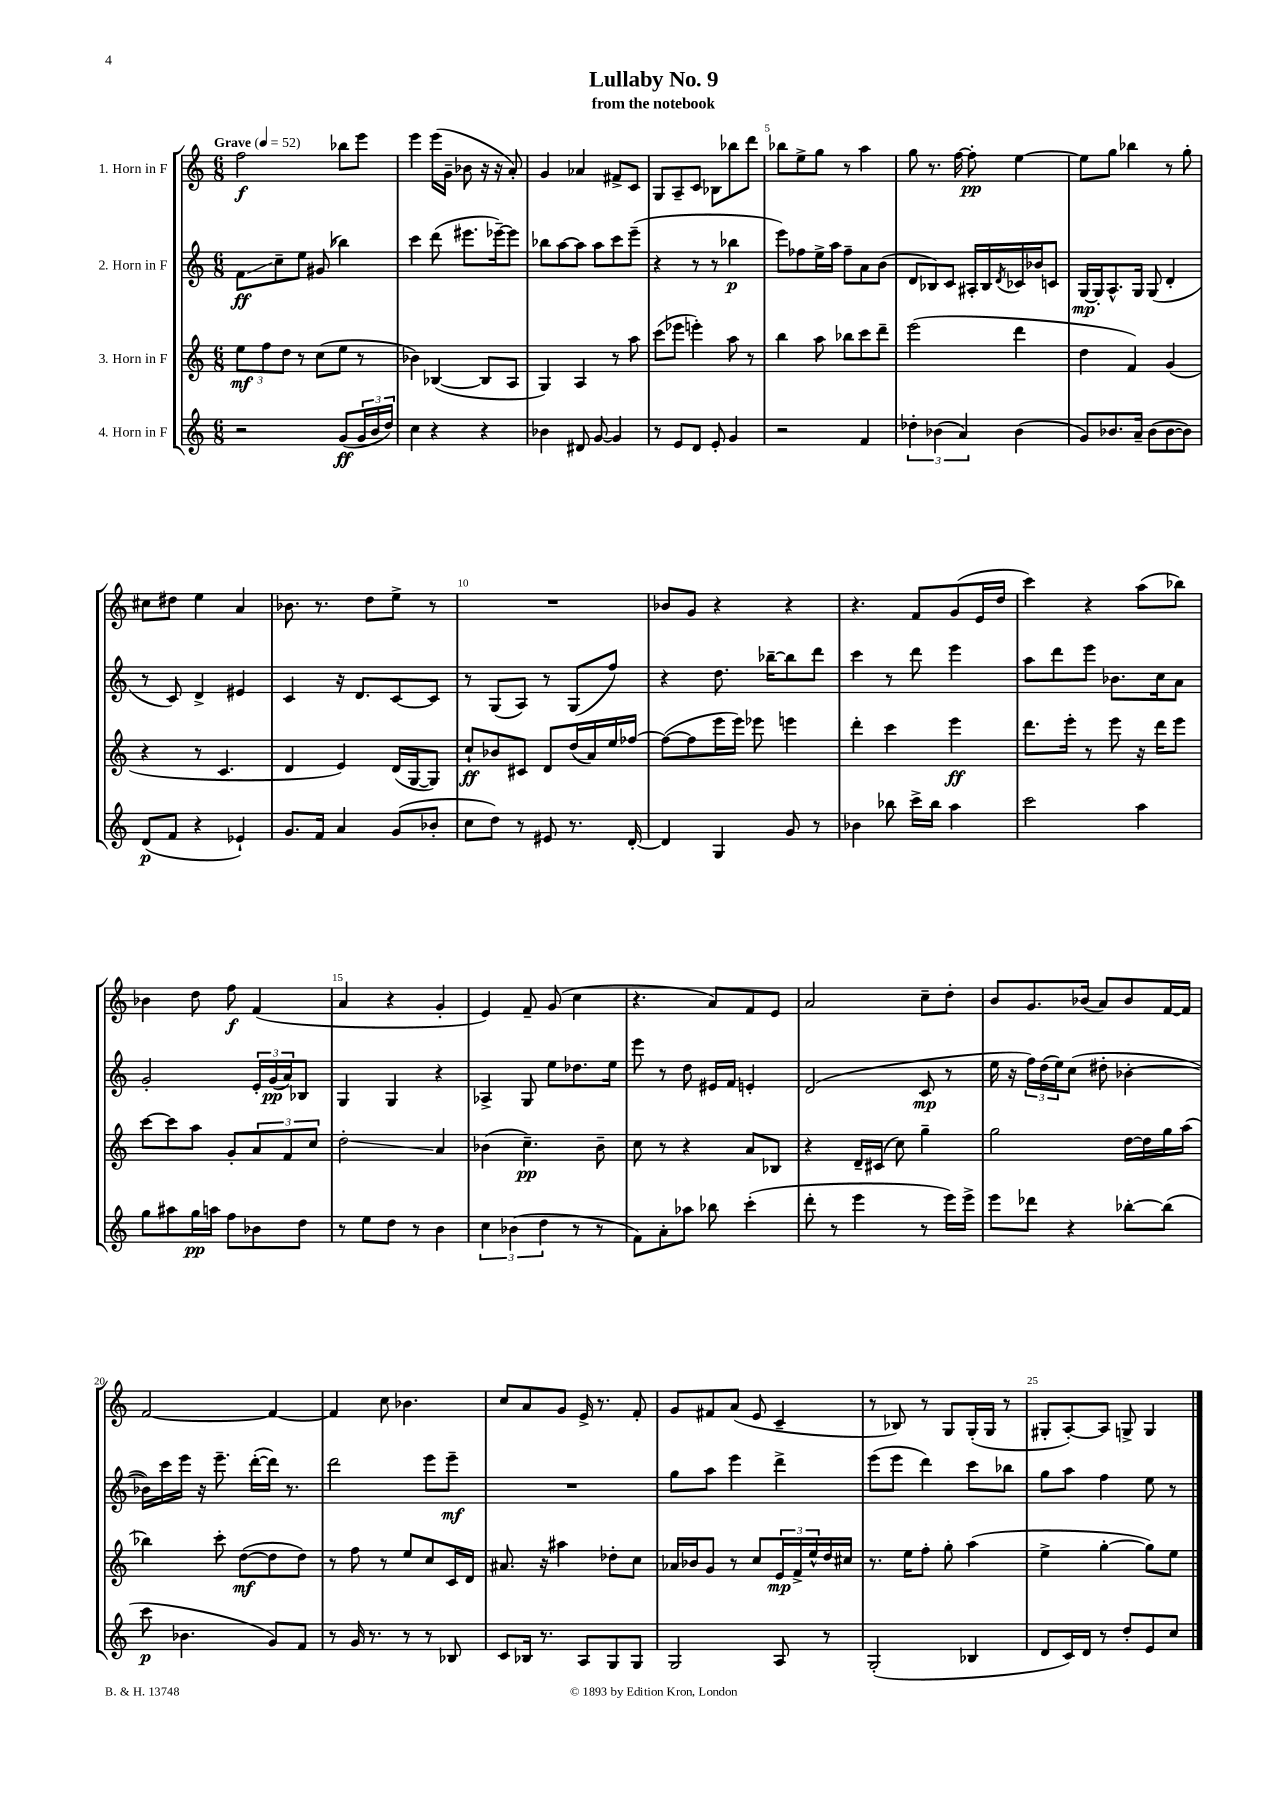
\header { title = "Lullaby No. 9" subtitle = "from the notebook" }
<<
\new StaffGroup <<
\new Staff = "s0" \with { instrumentName = "1. Horn in F" } {
    \clef treble \key c \major \numericTimeSignature \time 6/8 \tempo "Grave" 4 = 52
    f''2\f bes''8 e'''8 |
    e'''4 e'''16( g'16-- bes'8 r16 r16 a'8-.) |
    g'4 aes'4 fis'8-> c'8 |
    g8 a8-- c'8 bes8 bes''8 d'''8 |
    bes''8 e''8-> g''8 r8 a''4 |
    g''8 r8. f''16~ f''8-.\pp e''4~ |
    e''8 g''8 bes''4 r8 g''8-. |
    cis''8 dis''8 e''4 a'4 |
    bes'8. r8. d''8 e''8-> r8 |
    R2. |
    bes'8 g'8 r4 r4 |
    r4. f'8 g'8( e'16 d''16 |
    c'''4) r4 a''8( bes''8) |
    bes'4 d''8 f''8\f f'4( |
    a'4 r4 g'4-. |
    e'4) f'8-- g'8( c''4 |
    r4. a'8) f'8 e'8 |
    a'2 c''8-- d''8-. |
    b'8 g'8. bes'16( a'8) bes'8 f'16~ f'16 |
    f'2~ f'4~ |
    f'4 c''8 bes'4. |
    c''8 a'8 g'8 e'16-> r8. f'8-. |
    g'8 fis'8 a'8( e'8 c'4-- |
    r8 bes8) r8 g8 g16-.( g16 r8 |
    gis8-. a8~-.) a8 g8-> g4 \bar "|." |
}
\new Staff = "s1" \with { instrumentName = "2. Horn in F" } {
    \clef treble \key c \major \numericTimeSignature \time 6/8
    f'8\glissando\ff c''8-- e''8 gis'8( bes''4) |
    c'''4 d'''8( eis'''8. ees'''16~--) ees'''8 |
    bes''8 a''8~ a''8 a''8 c'''8 e'''8--( |
    r4 r8 r8 bes''4\p |
    e'''8) fes''8 e''16-> a''16 fes''8-- a'8 b'8( |
    d'8 bes8) c'8 ais16-. bes16 \acciaccatura { d'8 } ces'16 bes'16 c'8 |
    g16~\mp g16-. a8.-^ g16 g8( d'4-. |
    r8 c'8) d'4-> eis'4 |
    c'4 r16 d'8. c'8~ c'8 |
    r8 g8( a8) r8 g8( f''8) |
    r4 d''8. bes''16~-- bes''8 d'''8 |
    c'''4 r8 d'''8 e'''4 |
    a''8 d'''8 e'''8 bes'8. c''16 a'8 |
    g'2-. \tuplet 3/2 { e'16-. g'16\pp( a'16) } bes8 |
    g4 g4 r4 |
    aes4-> g8 e''8 des''8. e''16 |
    e'''8 r8 d''8 eis'16 f'16 e'4-. |
    d'2( c'8\mp r8 |
    e''16 r16 \tuplet 3/2 { f''16) d''16( e''16) } c''8( dis''8-. bes'4~-. |
    bes'16) c'''16 e'''16 r16 e'''8.-- d'''16~-.( d'''16) r8. |
    d'''2 e'''8 e'''8--\mf |
    R2. |
    g''8 a''8 e'''4 d'''4-> |
    e'''8( e'''8 d'''4) c'''8 bes''8 |
    g''8 a''8 f''4 e''8 r8 \bar "|." |
}
\new Staff = "s2" \with { instrumentName = "3. Horn in F" } {
    \clef treble \key c \major \numericTimeSignature \time 6/8
    \tuplet 3/2 { e''8\mf f''8 d''8 } r8 c''8( e''8 r8 |
    bes'4) bes4~( bes8 a8 |
    g4) a4 r8 a''8 |
    c'''8( ees'''8 e'''4-.) a''8 r8 |
    b''4 a''8 bes''8 c'''8 d'''8-- |
    e'''2( d'''4 |
    d''4 f'4) g'4( |
    r4 r8 c'4. |
    d'4 e'4) d'16( g16~ g8) |
    c''8-!\ff bes'8 cis'8 d'8 d''16( a'16) e''16 fes''16~ |
    fes''8~( fes''8 e'''16 e'''16) ees'''8 e'''4 |
    d'''4-. c'''4 e'''4\ff |
    d'''8. e'''16-. r8 e'''8 r16 d'''16 e'''8 |
    c'''8~ c'''8 a''8 g'8-. \tuplet 3/2 { a'8 f'8 c''8 } |
    d''2-.\glissando a'4 |
    bes'4( c''4.--\pp) bes'8-- |
    c''8 r8 r4 a'8 bes8 |
    r4 d'16-- cis'16( c''8) g''4-- |
    g''2 d''16~ d''16 g''16 a''16( |
    bes''4) c'''8-. d''8~\mf( d''8 d''8) |
    r8 f''8 r8 e''8 c''8 c'16 d'16 |
    ais'8. r16 ais''4 des''8-. c''8 |
    aes'16 bes'16 g'8 r8 c''8 \tuplet 3/2 { e'16\mp f'16-> e''16-^ } d''16 cis''16 |
    r8. e''16 f''8-. g''8-. a''4( |
    e''4-> g''4~-. g''8) e''8 \bar "|." |
}
\new Staff = "s3" \with { instrumentName = "4. Horn in F" } {
    \clef treble \key c \major \numericTimeSignature \time 6/8
    r2 g'8\ff( \tuplet 3/2 { g'16 b'16 d''16) } |
    c''4 r4 r4 |
    bes'4 dis'8 g'8~ g'4 |
    r8 e'8 d'8 e'8-. g'4 |
    r2 f'4 |
    \tuplet 3/2 { des''4-. bes'4( a'4) } bes'4( |
    g'8) bes'8. a'16-- bes'8( bes'8~ bes'8) |
    d'8\p( f'8 r4 ees'4-!) |
    g'8. f'16 a'4 g'8( bes'8-. |
    c''8 d''8) r8 eis'8 r8. d'16~-. |
    d'4 g4 g'8 r8 |
    bes'4 bes''8 c'''16-> bes''16 a''4 |
    c'''2 a''4 |
    g''8 ais''8 g''16\pp a''16 f''8 bes'8 d''8 |
    r8 e''8 d''8 r8 b'4 |
    \tuplet 3/2 { c''4 bes'4( d''4 } r8 r8 |
    f'8) a'8-. aes''8 bes''8 c'''4-.( |
    d'''8-. r8 e'''4 r8 e'''16) e'''16-> |
    e'''8 des'''8 r4 bes''8~-. bes''8( |
    c'''8\p bes'4. g'8) f'8 |
    r8 g'16 r8. r8 r8 bes8 |
    c'8 bes16 r8. a8 g8 g8 |
    g2 a8 r8 |
    g2-.( bes4 |
    d'8 c'16) d'16 r8 d''8-. e'8 c''8 \bar "|." |
}
>>
>>
\layout { \context { \Score \override BarNumber.break-visibility = ##(#f #t #t) barNumberVisibility = #(every-nth-bar-number-visible 5) } }
